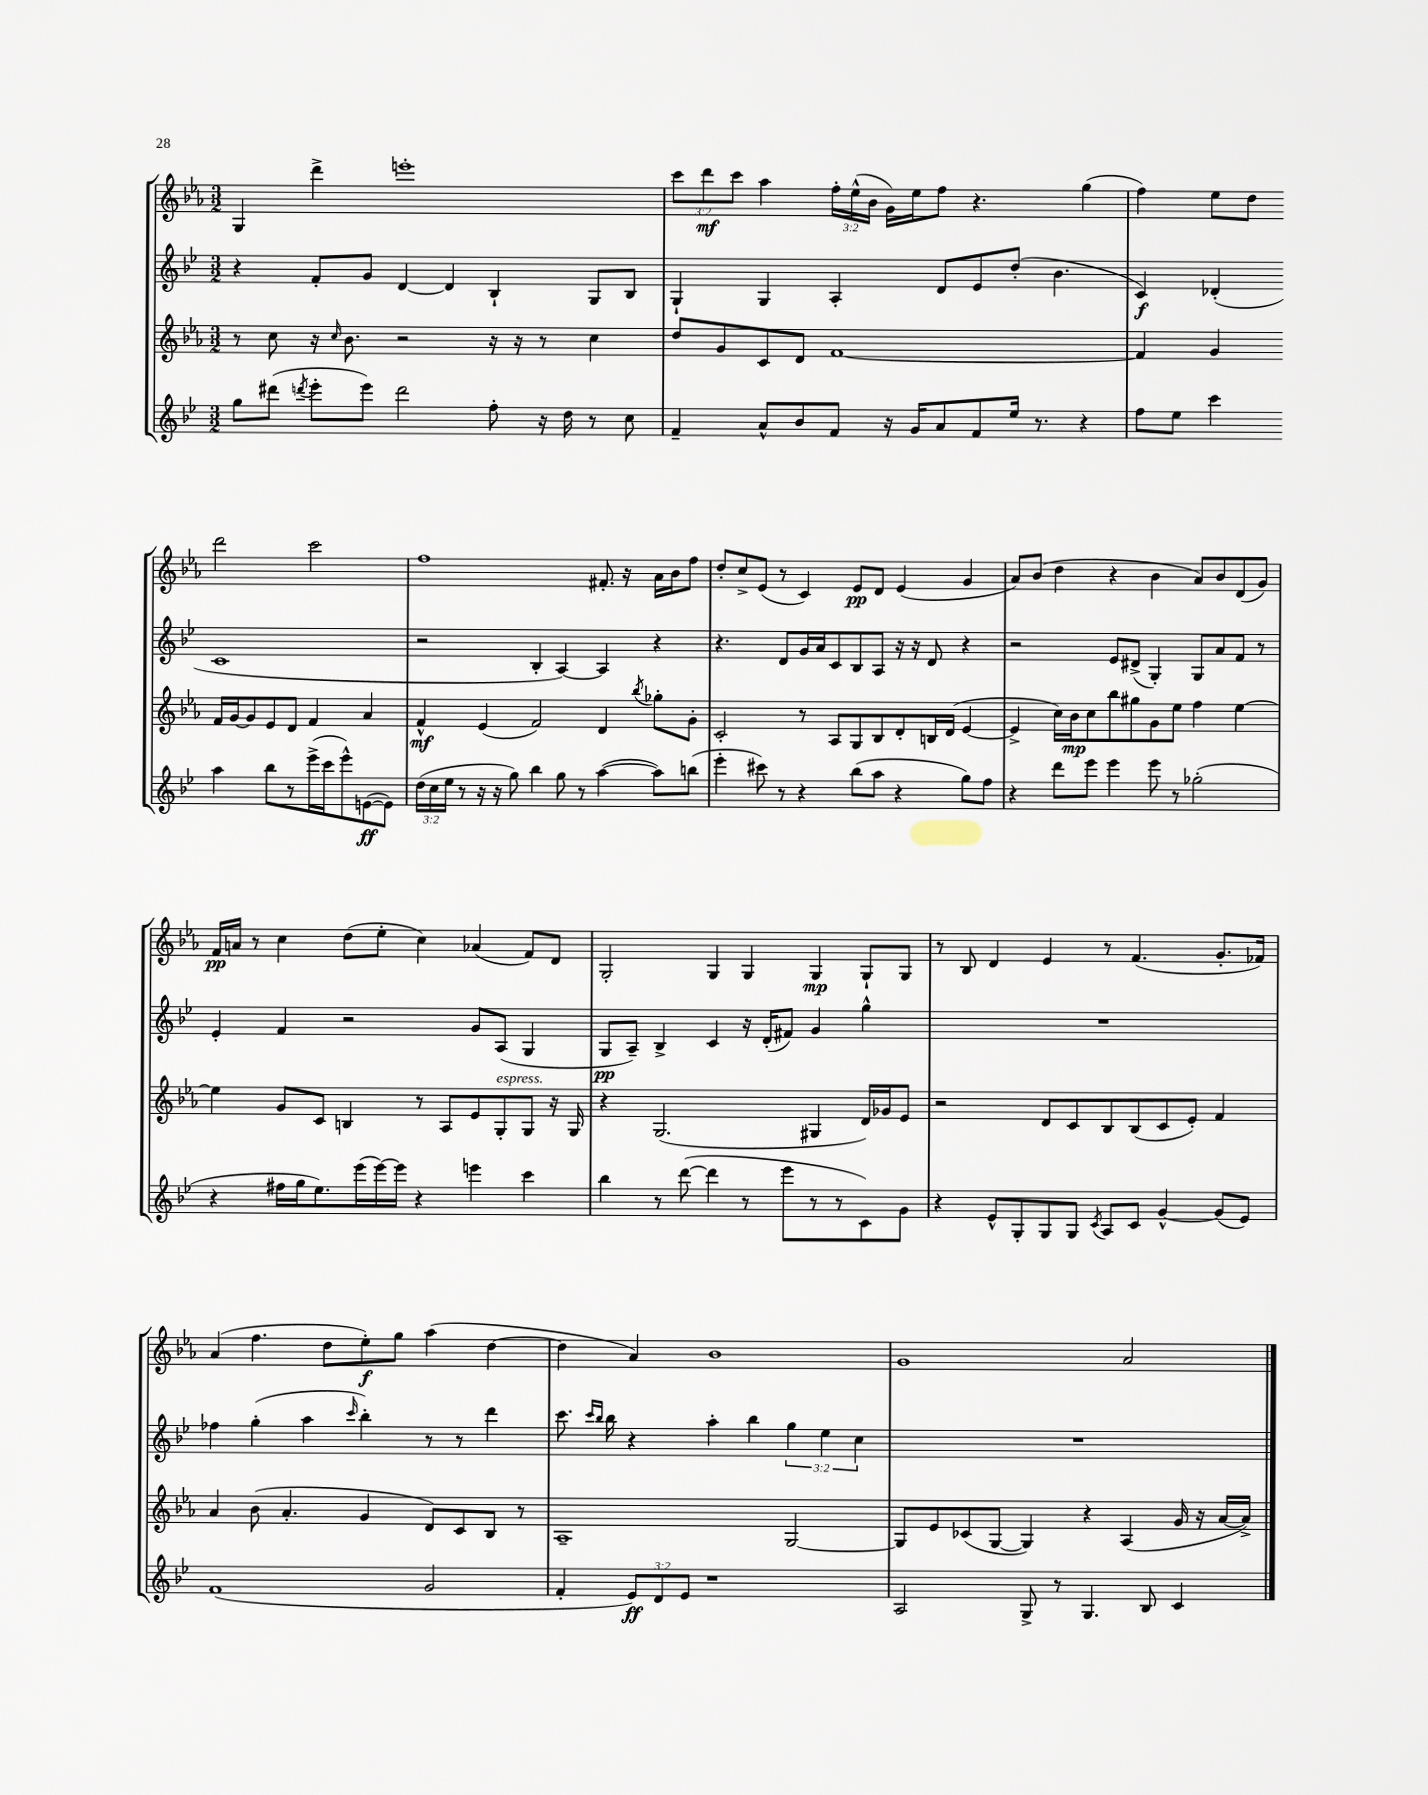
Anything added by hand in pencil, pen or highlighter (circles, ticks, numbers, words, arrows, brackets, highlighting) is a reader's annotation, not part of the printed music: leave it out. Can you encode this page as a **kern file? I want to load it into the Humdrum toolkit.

**kern	**dynam	**kern	**dynam	**kern	**dynam	**kern	**dynam
*part4	*part4	*part3	*part3	*part2	*part2	*part1	*part1
*staff4	*staff4	*staff3	*staff3	*staff2	*staff2	*staff1	*staff1
*clefG2	*	*clefG2	*	*clefG2	*	*clefG2	*
*k[b-e-]	*	*k[b-e-a-]	*	*k[b-e-]	*	*k[b-e-a-]	*
*M3/2	*	*M3/2	*	*M3/2	*	*M3/2	*
=18	=18	=18	=18	=18	=18	=18	=18
8gg\L	.	8r	.	4r	.	4G/	.
(8ddd#X\J	.	8cc\	.	.	.	.	.
8qdddn/	.	.	.	.	.	.	.
8eee-'\L	.	16r	.	8f'/L	.	4ddd^\	.
.	.	16qqcc/	.	.	.	.	.
.	.	8.b-\	.	.	.	.	.
8eee-\J)	.	.	.	8g/J	.	.	.
2ddd\	.	2r	.	[4d/	.	1eeen'	.
.	.	.	.	4d/]	.	.	.
8ff'\	.	16r	.	4B-`/	.	.	.
.	.	16r	.	.	.	.	.
16r	.	8r	.	.	.	.	.
16dd\	.	.	.	.	.	.	.
8r	.	4cc\	.	8G/L	.	.	.
8cc\	.	.	.	8B-/J	.	.	.
=19	=19	=19	=19	=19	=19	=19	=19
4f~/	.	8dd/L	.	4G`/	.	12ccc\L	.
.	.	.	.	.	.	12ddd\	mf
.	.	8g/	.	.	.	.	.
.	.	.	.	.	.	12ccc\J	.
8a^^/L	.	8c/	.	4G/	.	4aa-\	.
8b-/	.	8d/J	.	.	.	.	.
8f/J	.	[1f	.	4A'/	.	24ff'\LL	.
.	.	.	.	.	.	(24ee-^^\	.
.	.	.	.	.	.	24b-\JJ	.
16r	.	.	.	.	.	16g\LL)	.
16g/KL	.	.	.	.	.	16ee-\J	.
8a/	.	.	.	8d/L	.	8ff\J	.
8f/	.	.	.	8e-/	.	4.r	.
16ee-/Jk	.	.	.	(8dd'/J	.	.	.
8.r	.	.	.	.	.	.	.
.	.	.	.	4.b-\	.	.	.
4r	.	.	.	.	.	(4gg\	.
=20	=20	=20	=20	=20	=20	=20	=20
8ff\L	.	4f/]	.	4c/)	f	4ff\)	.
8ee-\J	.	.	.	.	.	.	.
4ccc\	.	4g/	.	(4d-X'/	.	8ee-\L	.
.	.	.	.	.	.	8dd\J	.
4aa\	.	16f/LL	.	1c	.	2ddd\	.
.	.	[16g/J	.	.	.	.	.
.	.	8g/]	.	.	.	.	.
8bb-\L	.	8e-/	.	.	.	.	.
8r	.	8d/J	.	.	.	.	.
(16eee-^\L	.	4f/	.	.	.	2ccc\	.
16ccc\J	.	.	.	.	.	.	.
8eee-^^\)	.	.	.	.	.	.	.
([8en\	ff	4a-/	.	.	.	.	.
8e\J])	.	.	.	.	.	.	.
!!LO:LB:g=z
=21	=21	=21	=21	=21	=21	=21	=21
(24dd\LL	.	4f^^/	mf	2r	.	1ff	.
24cc\	.	.	.	.	.	.	.
24ee-\JJ	.	.	.	.	.	.	.
8r	.	.	.	.	.	.	.
16r	.	(4e-/	.	.	.	.	.
16r	.	.	.	.	.	.	.
8gg\)	.	.	.	.	.	.	.
4bb-\	.	2f/)	.	4B-'/	.	.	.
8gg\	.	.	.	[4A/)	.	.	.
8r	.	.	.	.	.	.	.
([4aa\	.	4d/	.	4A/]	.	8.f#X'/	.
.	.	.	.	.	.	16r	.
.	.	8qbb-/	.	.	.	.	.
8aa\L])	.	8gg-X'\L	.	4r	.	16a-\LL	.
.	.	.	.	.	.	16b-\J	.
(8bbn\J	.	8g'\J	.	.	.	8ff\J	.
=22	=22	=22	=22	=22	=22	=22	=22
4eee-'\	.	2c'/	.	4.r	.	8dd'/L	.
.	.	.	.	.	.	8cc^/	.
8ccc#X\)	.	.	.	.	.	(8e-/J	.
8r	.	.	.	8d/L	.	8r	.
4r	.	8r	.	16g/L	.	4c/)	.
.	.	.	.	16a/J	.	.	.
.	.	8A-/L	.	8c/	.	.	.
(8bb-\L	.	8G/	.	8B-/	.	8e-/L	pp
8aa\J	.	8B-/	.	8A/J	.	8d/J	.
4r	.	8d'/	.	16r	.	(4e-/	.
.	.	.	.	16r	.	.	.
.	.	16Bn/L	.	8d/	.	.	.
.	.	(16d/JJ	.	.	.	.	.
8gg\L)	.	[4e-/	.	4r	.	4g/	.
8ff\J	.	.	.	.	.	.	.
=23	=23	=23	=23	=23	=23	=23	=23
4r	.	4e-^/]	.	2r	.	8a-/L)	.
.	.	.	.	.	.	(8b-/J	.
8ddd\L	.	16cc\LL)	.	.	.	4dd\	.
.	.	16b-\J	mp	.	.	.	.
8eee-\J	.	8cc\	.	.	.	.	.
4eee-\	.	8bb-\	.	8e-/L	.	4r	.
.	.	8gg#X\	.	(8d#X^/J	.	.	.
8eee-\	.	8g\	.	4G'/)	.	4b-\	.
8r	.	8ee-\J	.	.	.	.	.
(2gg-X'\	.	4ff\	.	8G/L	.	8a-/L)	.
.	.	.	.	8a/	.	8b-/	.
.	.	[4ee-\	.	8f/J	.	(8d/	.
.	.	.	.	8r	.	8g/J)	.
!!LO:LB:g=z
=24	=24	=24	=24	=24	=24	=24	=24
4r	.	4ee-\]	.	4e-'/	.	16f/LL	pp
.	.	.	.	.	.	16an/JJ	.
.	.	.	.	.	.	8r	.
16ff#X\LL	.	8g/L	.	4f/	.	4cc\	.
16gg\J	.	.	.	.	.	.	.
8.ee-\)	.	8c/J	.	.	.	.	.
.	.	4Bn/	.	2r	.	(8dd\L	.
(16eee-\L	.	.	.	.	.	.	.
[16eee-\)	.	.	.	.	.	8ee-'\J	.
16eee-\JJ]	.	.	.	.	.	.	.
4r	.	8r	.	.	.	4cc\)	.
.	.	8A-/L	.	.	.	.	.
4eeen\	.	8e-/	.	8g/L	.	(4a-X/	.
!	!	!LO:TX:a:i:t=espress.	!	!	!	!	!
.	.	8G'/	.	(8A/J	.	.	.
4ccc\	.	8G/J	.	4G/	.	8f/L)	.
.	.	16r	.	.	.	8d/J	.
.	.	16G/	.	.	.	.	.
=25	=25	=25	=25	=25	=25	=25	=25
4bb-\	.	4r	.	8G/L	pp	2G'/	.
.	.	.	.	8A~/J)	.	.	.
8r	.	(2.G/	.	4B-^/	.	.	.
([8ddd\	.	.	.	.	.	.	.
4ddd\]	.	.	.	4c/	.	4G/	.
8r	.	.	.	16r	.	4G/	.
.	.	.	.	(16d'/KL	.	.	.
8eee-\L	.	.	.	8f#X/J)	.	.	.
8r	.	4G#X/	.	4g/	.	4G/	mp
8r	.	.	.	.	.	.	.
8c\)	.	16d/LL)	.	4gg^^\	.	8G`/L	.
.	.	16g-X/J	.	.	.	.	.
8g\J	.	8e-/J	.	.	.	8G/J	.
=26	=26	=26	=26	=26	=26	=26	=26
4r	.	2r	.	1.r	.	8r	.
.	.	.	.	.	.	8B-/	.
8e-^^/L	.	.	.	.	.	4d/	.
8G'/	.	.	.	.	.	.	.
8G/	.	8d/L	.	.	.	4e-/	.
8G/J	.	8c/	.	.	.	.	.
8qc/	.	.	.	.	.	.	.
8A/L	.	8B-/	.	.	.	8r	.
8c/J	.	(8B-/	.	.	.	(4.f/	.
[4g^^/	.	8c/	.	.	.	.	.
.	.	8e-'/J)	.	.	.	.	.
(8g/L]	.	4f/	.	.	.	8.g'/L	.
8e-/J)	.	.	.	.	.	.	.
.	.	.	.	.	.	16f-X/Jk)	.
!!LO:LB:g=z
=27	=27	=27	=27	=27	=27	=27	=27
(1f	.	4a-/	.	4ff-X\	.	(4a-/	.
.	.	(8b-\	.	(4gg'\	.	4.ff\	.
.	.	4.a-'/	.	.	.	.	.
.	.	.	.	4aa\	.	.	.
.	.	.	.	.	.	8dd\L	.
.	.	.	.	16qqccc/	.	.	.
.	.	4g/	.	4bb-'\)	.	8ee-'\)	f
.	.	.	.	.	.	8gg\J	.
2g/	.	8d/L)	.	8r	.	(4aa-\	.
.	.	8c/	.	8r	.	.	.
.	.	8B-/J	.	4ddd\	.	[4dd\	.
.	.	8r	.	.	.	.	.
=28	=28	=28	=28	=28	=28	=28	=28
4f'/	.	1A-~	.	8.ccc\	.	4dd\]	.
.	.	.	.	16qqccc/LL	.	.	.
.	.	.	.	16qqbb-/JJ	.	.	.
.	.	.	.	16bb-\	.	.	.
12e-/L)	ff	.	.	4r	.	4a-/)	.
12d/	.	.	.	.	.	.	.
12e-/J	.	.	.	.	.	.	.
1r	.	.	.	4aa'\	.	1b-	.
.	.	.	.	4bb-\	.	.	.
.	.	[2G/	.	6gg\	.	.	.
.	.	.	.	6ee-\	.	.	.
.	.	.	.	6cc\	.	.	.
=29	=29	=29	=29	=29	=29	=29	=29
2A/	.	8G/L]	.	1.r	.	1g	.
.	.	8e-/	.	.	.	.	.
.	.	(8c-X/	.	.	.	.	.
.	.	[8G/J	.	.	.	.	.
8G^/	.	4G/])	.	.	.	.	.
8r	.	.	.	.	.	.	.
4.G/	.	4r	.	.	.	.	.
.	.	(4A-/	.	.	.	2a-/	.
8B-/	.	.	.	.	.	.	.
4c/	.	16g/	.	.	.	.	.
.	.	16r	.	.	.	.	.
.	.	[16a-/LL	.	.	.	.	.
.	.	16a-^/JJ])	.	.	.	.	.
==	==	==	==	==	==	==	==
*-	*-	*-	*-	*-	*-	*-	*-
